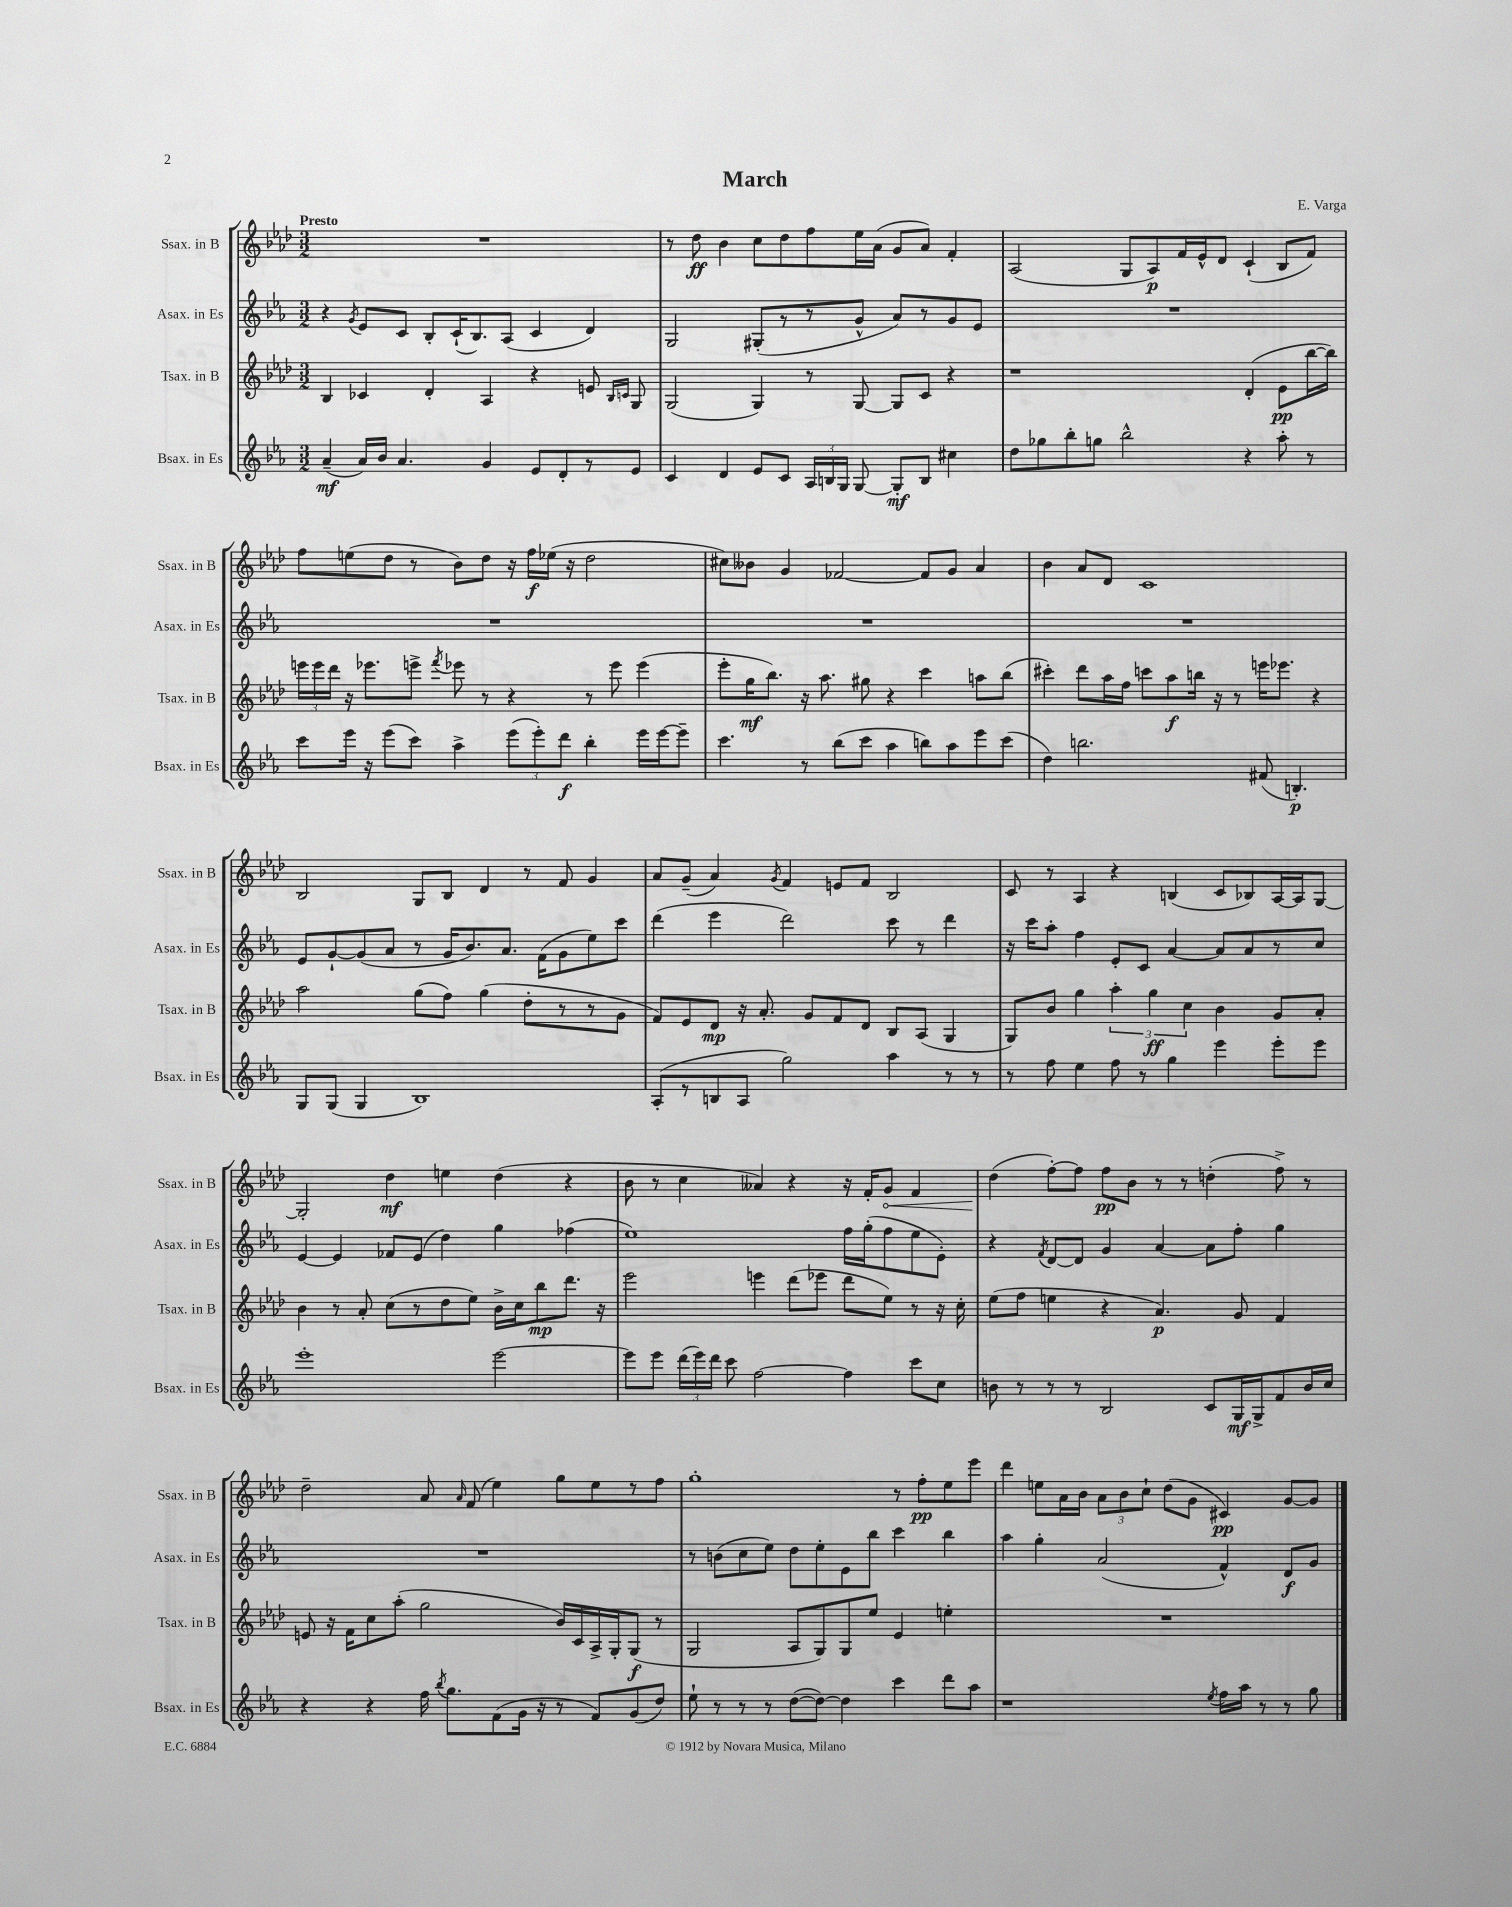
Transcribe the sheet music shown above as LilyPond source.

\header { title = "March" composer = "E. Varga" }
<<
\new StaffGroup <<
\new Staff = "s0" \with { instrumentName = "Ssax. in B" shortInstrumentName = "Ssax. in B" } {
    \clef treble \key aes \major \numericTimeSignature \time 3/2 \tempo "Presto"
    \autoBeamOff R1. |
    r8 des''8\ff bes'4 c''8[ des''8 f''8 ees''16 aes'16]( g'8[ aes'8]) f'4-. |
    aes2( g8[ aes8\p) f'16 ees'16-^ des'8] c'4-!( bes8[ f'8]) |
    f''8[ e''8( des''8] r8 bes'8[) des''8] r16 f''16[\f ees''16]( r16 des''2 |
    cis''8[) beses'8] g'4 fes'2~ fes'8[ g'8] aes'4 |
    bes'4 aes'8[ des'8] c'1 |
    bes2 g8[ bes8] des'4 r8 f'8 g'4 |
    aes'8[ g'8]--( aes'4) \acciaccatura { g'8 } f'4 e'8[ f'8] bes2 |
    c'8 r8 aes4 r4 b4( c'8[ bes8) aes16~ aes16 g8]~ |
    g2-. des''4\mf e''4 des''4( r4 |
    bes'8 r8 c''4 aeses'4) r4 r16 f'16[-. \once \override Hairpin.circled-tip = ##t g'8]\< f'4 |
    des''4\!( f''8[~-.) f''8] f''8[\pp bes'8] r8 r8 d''4-.( f''8->) r8 |
    des''2-- aes'8 \grace { aes'16 } f'8( ees''4) g''8[ ees''8 r8 f''8] |
    g''1-. r8 f''8[-.\pp ees''8 ees'''8] |
    des'''4 e''8[ aes'16 bes'16] \tuplet 3/2 { aes'8[ bes'8 c''8]-! } des''8[( g'8] cis'4\pp) g'8[~ g'8] \bar "|." |
}
\new Staff = "s1" \with { instrumentName = "Asax. in Es" shortInstrumentName = "Asax. in Es" } {
    \clef treble \key ees \major \numericTimeSignature \time 3/2
    \autoBeamOff r4 \acciaccatura { g'8 } ees'8[ c'8] bes8[-. c'16-!( bes8.) aes8]( c'4 d'4) |
    g2 gis8[-.( r8 r8 g'8]-^ aes'8[) r8 g'8 ees'8] |
    R1. |
    R1. |
    R1. |
    R1. |
    ees'8[ g'8~-! g'8( aes'8] r8 g'16[ bes'8.) aes'8.] f'16[( g'8 ees''8) c'''8] |
    d'''4( ees'''4 d'''2) c'''8 r8 d'''4 |
    r16 c'''16[ aes''8]-. f''4 ees'8[-. c'8] aes'4~ aes'8[ aes'8 r8 c''8] |
    ees'4~ ees'4 fes'8[ ees'8]( d''4) g''4 fes''4( |
    ees''1) f''16[ g''16-.( f''8 ees''8 ees'8]-.) |
    r4 \acciaccatura { f'8 } d'8[~ d'8] g'4 aes'4~ aes'8[ f''8]-. g''4 |
    R1. |
    r8 b'8[( c''8 ees''8]) d''8[ ees''8-. ees'8 bes''8] c'''4 bes''4 |
    aes''4 g''4-. aes'2( f'4-^) d'8[\f g'8] \bar "|." |
}
\new Staff = "s2" \with { instrumentName = "Tsax. in B" shortInstrumentName = "Tsax. in B" } {
    \clef treble \key aes \major \numericTimeSignature \time 3/2
    \autoBeamOff bes4 ces'4 des'4-. aes4 r4 e'8 \grace { bes16[ c'16] } g8 |
    g2( g4) r8 g8~ g8[ c'8] r4 |
    r1 des'4-.( ees'8[\pp bes''16~ bes''16]) |
    \tuplet 3/2 { e'''16[ e'''16 des'''16] } r16 ees'''8.[ e'''8]-> \acciaccatura { f'''8 } ees'''8 r8 r4 r8 ees'''8 ees'''4( |
    ees'''8[-. g''16\mf bes''8.]) r16 aes''8. gis''8 r4 c'''4 a''8[ bes''8]( |
    cis'''4-.) des'''8[ aes''16 f''16] c'''8[ aes''8\f b''16] r16 r8 e'''16[ ees'''8.] r4 |
    aes''2 g''8[( f''8]) g''4( des''8[-. r8 r8 g'8] |
    f'8[) ees'8 des'8]\mp r16 aes'8.-. g'8[ f'8 des'8] bes8[ aes8]( g4 |
    g8[) bes'8] g''4 \tuplet 3/2 { aes''4-. g''4\ff c''4 } bes'4 g'8[ aes'8]-. |
    bes'4 r8 aes'8-. c''8[( r8 des''8 ees''8]) bes'16[-> c''16 bes''8\mp des'''8.] r16 |
    ees'''2 e'''4 des'''8[( ees'''8] des'''8[ ees''8]) r8 r16 c''16-. |
    ees''8[( f''8] e''4 r4 aes'4.\p) g'8 f'4 |
    e'8 r16 f'16[ c''8 aes''8]-.( g''2 bes'16[) c'16 aes16-> g16-. g8]\f( r8 |
    g2 aes8[ g8) g8 ees''8] ees'4 e''4-. |
    R1. \bar "|." |
}
\new Staff = "s3" \with { instrumentName = "Bsax. in Es" shortInstrumentName = "Bsax. in Es" } {
    \clef treble \key ees \major \numericTimeSignature \time 3/2
    \autoBeamOff aes'4--\mf( aes'16[) bes'16] aes'4. g'4 ees'8[ d'8-. r8 ees'8] |
    c'4 d'4 ees'8[ c'8] \tuplet 3/2 { aes16[ b16 g16] } g8~ g8[-.\mf b8] cis''4 |
    d''8[ ges''8 bes''8-. g''8] bes''2-^ r4 aes''8-. r8 |
    c'''8[ ees'''16] r16 ees'''8[( c'''8]) aes''4-> \tuplet 3/2 { ees'''8[( ees'''8-.) d'''8]\f } bes''4-. ees'''16[ ees'''16~ ees'''8]-- |
    c'''4. r8 bes''8[( c'''8] aes''4 b''8[) aes''8 ees'''8 c'''8]( |
    d''4) b''2. fis'8( b4.-.\p) |
    g8[ g8]( g4 bes1) |
    aes8[-.( r8 b8 aes8] g''2) aes''4 r8 r8 |
    r8 f''8 ees''4 f''8 r8 g''4 ees'''4 ees'''8[-. ees'''8] |
    ees'''1-. ees'''2~ |
    ees'''8[ ees'''8] \tuplet 3/2 { d'''16[( ees'''16) d'''16] } c'''8 f''2~ f''4 c'''8[ c''8] |
    b'8 r8 r8 r8 bes2 c'8[ g16\mf g16-> f'8 b'16 c''16] |
    r4 r4 f''16 \acciaccatura { bes''8 } g''8.[ f'8( g'16] r16 r8 f'8[) g'8( d''8]) |
    ees''8-! r8 r8 r8 d''8[~( d''8]~) d''4 c'''4 d'''8[ aes''8] |
    r1 \acciaccatura { ees''8 } f''16[ aes''16] r8 r8 g''8 \bar "|." |
}
>>
>>
\layout { \context { \Score \remove "Bar_number_engraver" } }
